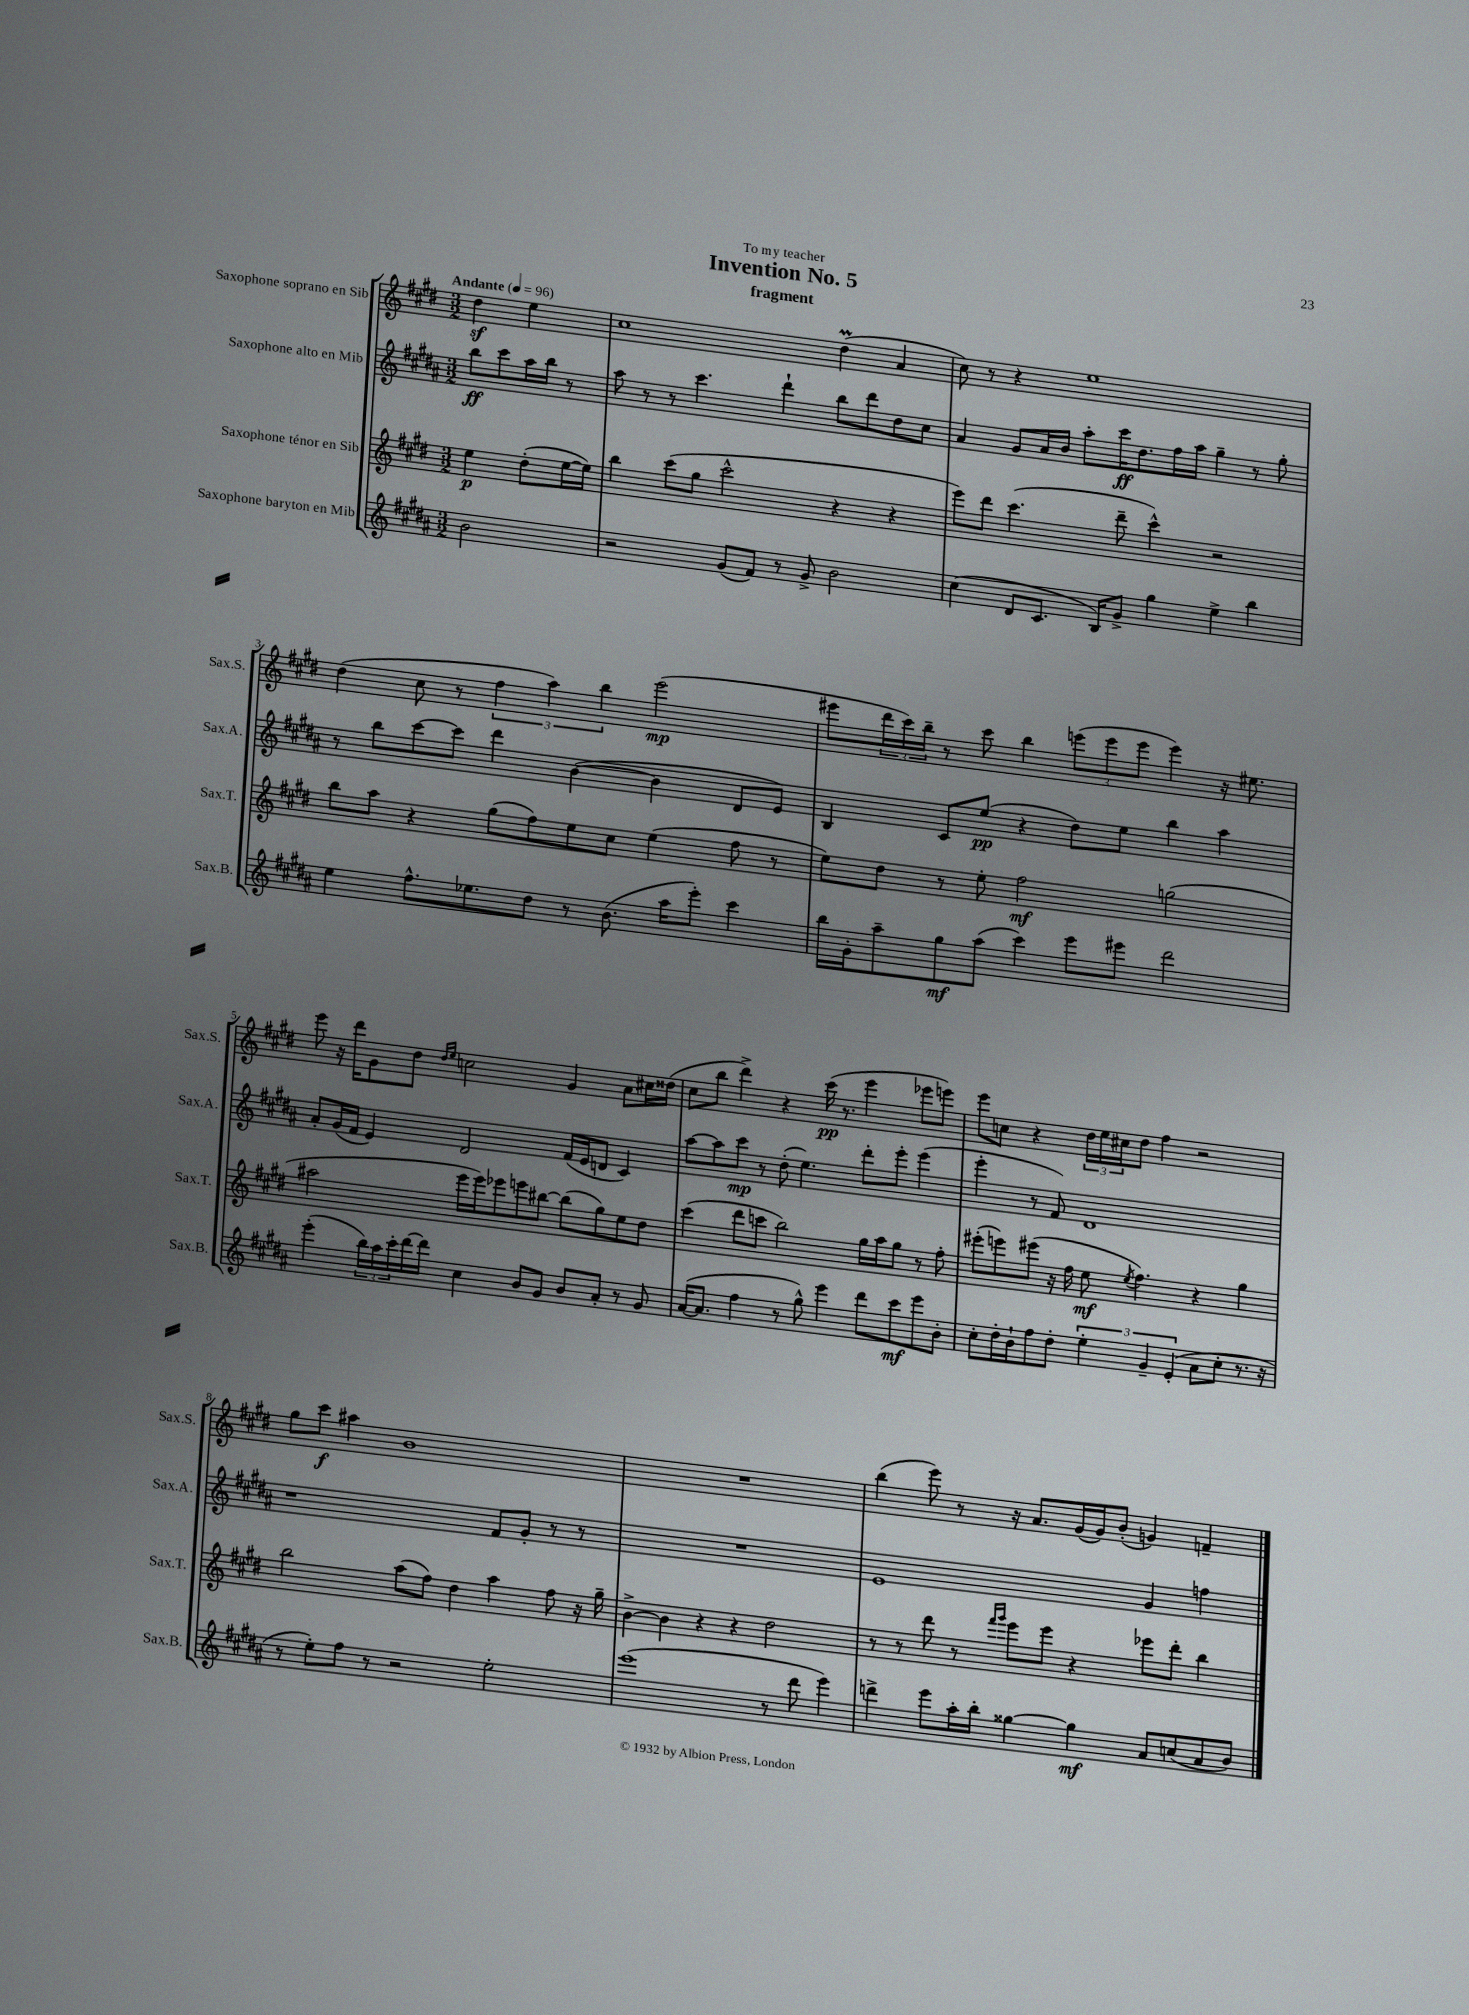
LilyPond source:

\header { title = "Invention No. 5" subtitle = "fragment" dedication = "To my teacher" }
<<
\new StaffGroup <<
\new Staff = "s0" \with { instrumentName = "Saxophone soprano en Sib" shortInstrumentName = "Sax.S." } {
    \clef treble \key e \major \numericTimeSignature \time 3/2 \partial 2 \tempo "Andante" 4 = 96
    dis''4\sf e''4 |
    cis''1 dis''4\prall( a'4 |
    cis''8) r8 r4 e''1 |
    dis''4( cis''8 r8 \tuplet 3/2 { fis''4 a''4) b''4 } e'''2\mp( |
    eis'''8 \tuplet 3/2 { dis'''16 cis'''16) b''16-- } r8 cis'''8 b''4 \tuplet 3/2 { e'''8( e'''8 e'''8 } e'''4) r16 eis''8. |
    e'''8 r16 dis'''16 gis'8 dis''8 \grace { dis''16 e''16 } c''2 gis'4 a'8 cis''16 disis''16( |
    cis''8 b''8 dis'''4->) r4 cis'''16\pp( r8. e'''4 ees'''8 e'''8) |
    e'''8 c''8 r4 \tuplet 3/2 { dis''16 e''16 cis''16 } dis''8 fis''4 r2 |
    gis''8 cis'''8\f ais''4 b'1 |
    R1. |
    b''4( e'''8) r8 r16 a'8. gis'16( gis'16) b'8-.( g'4) f'4-- \bar "|." |
}
\new Staff = "s1" \with { instrumentName = "Saxophone alto en Mib" shortInstrumentName = "Sax.A." } {
    \clef treble \key b \major \numericTimeSignature \time 3/2 \partial 2
    b''8\ff cis'''8 ais''16 b''16 r8 |
    ais''8 r8 r8 cis'''4. dis'''4-! b''8 dis'''8 dis''8 cis''8 |
    ais'4 gis'8 ais'16 b'16 ais''8-. cis'''16\ff dis''8. fis''16 ais''16 gis''4-- r8 gis''8-. |
    r8 b''8 cis'''8~ cis'''8 dis'''4 b'4~( b'4 dis'8 e'8) |
    b4 cis'8 e''8\pp( r4 dis''8) e''8 b''4 ais''4 |
    ais'8-. gis'16( fis'16 e'4) dis'2 fis'16( e'16 d'8 cis'4) |
    ais''8~ ais''8 cis'''8\mp r8 dis''8-.( e''4.) dis'''8-. e'''8-. e'''4( |
    e'''4-. r8 fis'8) dis'1 |
    r1 fis'8 gis'8-. r8 r8 |
    R1. |
    e'1 gis'4 f''4 \bar "|." |
}
\new Staff = "s2" \with { instrumentName = "Saxophone ténor en Sib" shortInstrumentName = "Sax.T." } {
    \clef treble \key e \major \numericTimeSignature \time 3/2 \partial 2
    e''4\p dis''8-.( e''16~ e''16) |
    b''4 cis'''8( gis''8 cis'''2-^ r4 r4 |
    e'''8) dis'''8 cis'''4.( dis'''8-- cis'''4-^) r2 |
    b''8 a''8 r4 gis''8( fis''8) e''8 cis''8 e''4( fis''8 r8 |
    e''8) dis''8 r8 e''8-. fis''2\mf g''2( |
    ais''2 e'''16 e'''16) ees'''8 e'''8 bis''8~ bis''8( gis''8) e''8 dis''8 |
    cis'''4( dis'''8 c'''8 b''2) gis''16 a''16 gis''8 r8 fis''8-. |
    eis'''8-.( e'''8) eis'''8( r16 fis''16 e''8\mf \acciaccatura { e''8 } fis''4.) r4 gis''4 |
    b''2 a''8( fis''8) dis''4 a''4 fis''8 r16 gis''16-- |
    b'4~-> b'4 r4 r4 dis''2 |
    r8 r8 dis'''8 r8 \grace { fis'''16 gis'''16 } e'''8 e'''8 r4 ees'''8 dis'''8-. b''4 \bar "|." |
}
\new Staff = "s3" \with { instrumentName = "Saxophone baryton en Mib" shortInstrumentName = "Sax.B." } {
    \clef treble \key b \major \numericTimeSignature \time 3/2 \partial 2
    b'2 |
    r2 gis'8( fis'8) r8 gis'8-> b'2 |
    cis''4( dis'8 cis'8. b16) gis'8-> gis''4 e''4-> b''4 |
    e''4 fis''8.-^ ees''8. dis''8 r8 b'8.( ais''16 e'''8-.) cis'''4 |
    b''16 gis'16-. ais''8-- gis''8\mf ais''8( cis'''4) e'''8 eis'''8 dis'''2 |
    e'''4-.( \tuplet 3/2 { b''16) ais''16 cis'''16-. } dis'''16~ dis'''16 cis''4 b'8 gis'8 b'8 ais'8-. r8 gis'8 |
    ais'16~( ais'8. fis''4 r8 gis''8-^) e'''4 dis'''8 cis'''8\mf e'''8 b'8-. |
    cis''8-. dis''16-. b'16-! fis''8 dis''8-. \tuplet 3/2 { e''4-. gis'4-- e'4-.( } ais'8 cis''8-. r8. r16 |
    r8 e''8-.) fis''8 r8 r2 e''2-. |
    e'''1( r8 dis'''8 e'''4) |
    d'''4-> e'''8 ais''16-. b''16-. gisis''4~ gisis''4\mf ais'8 c''8( ais'8 b'8) \bar "|." |
}
>>
>>
